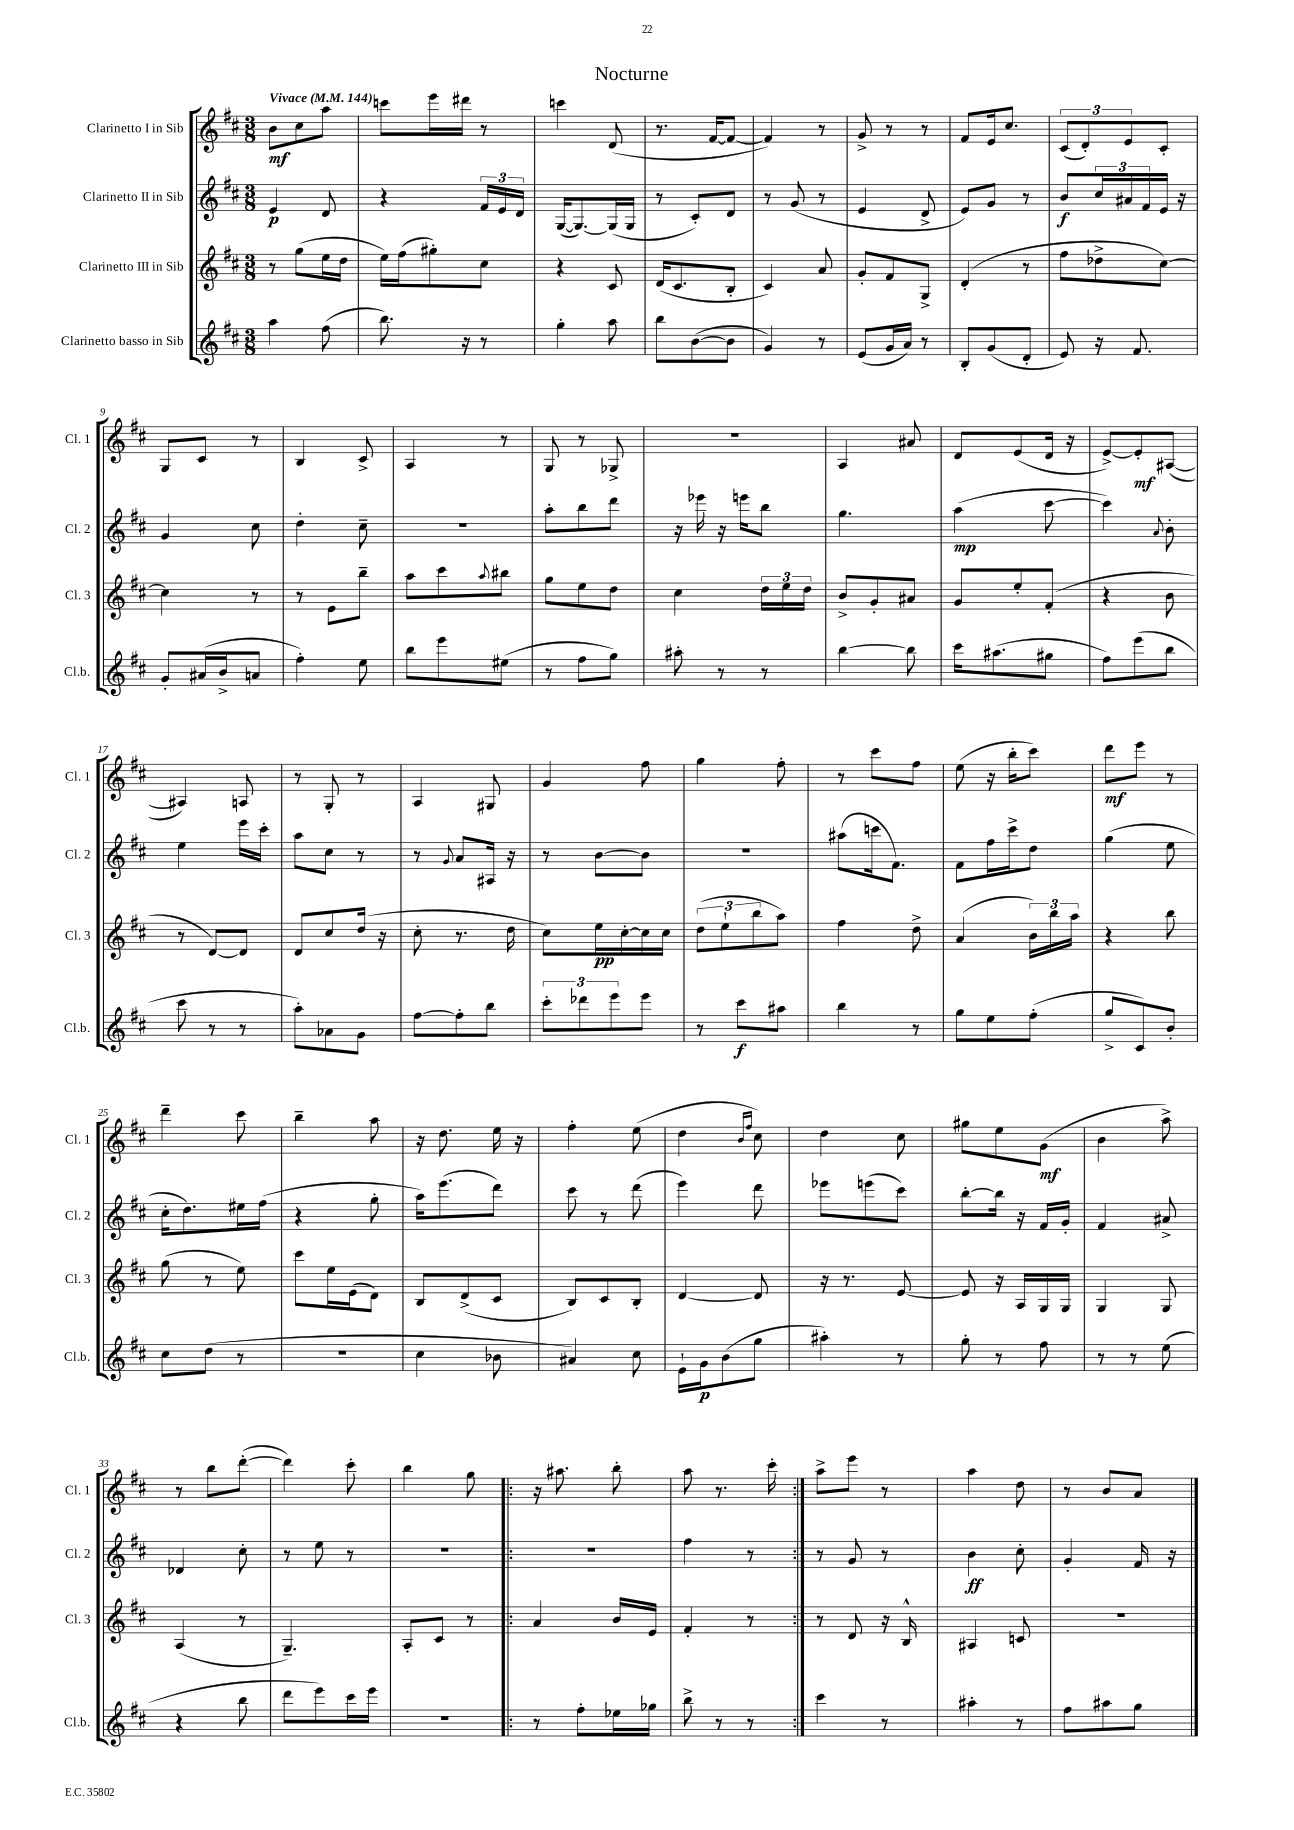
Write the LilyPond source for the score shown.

\header { title = "Nocturne" }
<<
\new StaffGroup <<
\new Staff = "s0" \with { instrumentName = "Clarinetto I in Sib" shortInstrumentName = "Cl. 1" } {
    \clef treble \key d \major \numericTimeSignature \time 3/8 \tempo "Vivace" 4 = 144
    b'8\mf cis''8 a''8 |
    c'''8 e'''16 dis'''16 r8 |
    c'''4 d'8( |
    r8. fis'16~ fis'8~ |
    fis'4) r8 |
    g'8-> r8 r8 |
    fis'8 e'16 cis''8. |
    \tuplet 3/2 { cis'8( d'8-.) e'8 } cis'8-. |
    g8 cis'8 r8 |
    b4 cis'8-> |
    a4 r8 |
    g8 r8 ges8-> |
    R4. |
    a4 ais'8 |
    d'8 e'8( d'16 r16 |
    e'8~->) e'8-.\mf ais8~( |
    ais4) a8 |
    r8 g8-. r8 |
    a4 gis8 |
    g'4 fis''8 |
    g''4 fis''8-. |
    r8 cis'''8 fis''8 |
    e''8( r16 b''16-. cis'''8) |
    d'''8\mf e'''8 r8 |
    d'''4-- cis'''8 |
    b''4-- a''8 |
    r16 d''8. e''16 r16 |
    fis''4-. e''8( |
    d''4 \grace { b'16 fis''16 } cis''8) |
    d''4 cis''8 |
    gis''8 e''8 g'8\mf( |
    b'4 a''8->) |
    r8 b''8 d'''8~-.( |
    d'''4) cis'''8-. |
    b''4 g''8 |
    \repeat volta 2 { r16 ais''8. b''8-. |
    a''8 r8. cis'''16-. | }
    a''8-> e'''8 r8 |
    a''4 d''8 |
    r8 b'8 a'8 \bar "|." |
}
\new Staff = "s1" \with { instrumentName = "Clarinetto II in Sib" shortInstrumentName = "Cl. 2" } {
    \clef treble \key d \major \numericTimeSignature \time 3/8
    e'4\p d'8 |
    r4 \tuplet 3/2 { fis'16 e'16 d'16 } |
    g16~( g8.~) g16( g16 |
    r8 cis'8-.) d'8 |
    r8 g'8( r8 |
    e'4 d'8-> |
    e'8) g'8 r8 |
    b'8\f \tuplet 3/2 { cis''16 ais'16 fis'16 } e'16 r16 |
    g'4 cis''8 |
    d''4-. cis''8-- |
    R4. |
    a''8-. b''8 d'''8 |
    r16 ees'''16 r16 e'''16 b''8 |
    g''4. |
    a''4\mp( cis'''8~ |
    cis'''4) \appoggiatura { a'8 } b'8-. |
    e''4 e'''16 cis'''16-. |
    a''8 cis''8 r8 |
    r8 \appoggiatura { g'8 } a'8 ais16 r16 |
    r8 b'8~ b'8 |
    R4. |
    ais''8( c'''16 fis'8.) |
    fis'8 fis''16 cis'''16-> d''8 |
    g''4( e''8 |
    cis''16-. d''8.) eis''16 fis''16( |
    r4 g''8-. |
    a''16) e'''8.( d'''8) |
    cis'''8 r8 d'''8( |
    e'''4) d'''8 |
    ees'''8 e'''8( cis'''8) |
    b''8~-. b''16 r16 fis'16 g'16-. |
    fis'4 ais'8-> |
    des'4 cis''8-. |
    r8 e''8 r8 |
    R4. |
    \repeat volta 2 { R4. |
    fis''4 r8 | }
    r8 g'8 r8 |
    b'4\ff cis''8-. |
    g'4-. fis'16 r16 \bar "|." |
}
\new Staff = "s2" \with { instrumentName = "Clarinetto III in Sib" shortInstrumentName = "Cl. 3" } {
    \clef treble \key d \major \numericTimeSignature \time 3/8
    r8 g''8( e''16 d''16 |
    e''16) fis''16( gis''8-.) cis''8 |
    r4 cis'8 |
    d'16( cis'8. b8-. |
    cis'4) a'8 |
    g'8-. fis'8 g8-> |
    d'4-.( r8 |
    fis''8 des''8-> cis''8~) |
    cis''4 r8 |
    r8 e'8 b''8-- |
    a''8 cis'''8 \appoggiatura { a''8 } bis''8 |
    g''8 e''8 d''8 |
    cis''4 \tuplet 3/2 { d''16 e''16 d''16 } |
    b'8-> g'8-. ais'8 |
    g'8 e''8-. fis'8-.( |
    r4 b'8 |
    r8 d'8~) d'8 |
    d'8 cis''8 d''16( r16 |
    cis''8-. r8. d''16 |
    cis''8) e''16\pp cis''16~-. cis''16 cis''16 |
    \tuplet 3/2 { d''8( e''8-! b''8 } a''8) |
    fis''4 d''8-> |
    a'4( \tuplet 3/2 { b'16) b''16 a''16 } |
    r4 b''8 |
    g''8( r8 e''8) |
    cis'''8 e''16 e'16( d'8) |
    b8 d'8->( cis'8 |
    b8) cis'8 b8-. |
    d'4~ d'8 |
    r16 r8. e'8~ |
    e'8 r16 a16 g16 g16 |
    g4 g8 |
    a4( r8 |
    g4.--) |
    a8-. cis'8 r8 |
    \repeat volta 2 { a'4 b'16 e'16 |
    fis'4-. r8 | }
    r8 d'8 r16 b16-^ |
    ais4 c'8 |
    R4. \bar "|." |
}
\new Staff = "s3" \with { instrumentName = "Clarinetto basso in Sib" shortInstrumentName = "Cl.b." } {
    \clef treble \key d \major \numericTimeSignature \time 3/8
    a''4 fis''8( |
    b''8.) r16 r8 |
    g''4-. a''8 |
    b''8 b'8~( b'8 |
    g'4) r8 |
    e'8( g'16 a'16) r8 |
    b8-. g'8( d'8-. |
    e'8) r16 fis'8. |
    g'8-. ais'16( b'16-> a'8 |
    fis''4-.) e''8 |
    b''8 e'''8 eis''8( |
    r8 fis''8 g''8) |
    ais''8-. r8 r8 |
    b''4~ b''8 |
    cis'''16 ais''8.( gis''8 |
    fis''8) e'''8( b''8 |
    cis'''8 r8 r8 |
    a''8-.) aes'8 g'8 |
    fis''8~ fis''8-. b''8 |
    \tuplet 3/2 { cis'''8-. des'''8 e'''8 } e'''8 |
    r8 cis'''8\f ais''8 |
    b''4 r8 |
    g''8 e''8 fis''8-.( |
    g''8-> cis'8) b'8-. |
    cis''8 d''8( r8 |
    R4. |
    cis''4 bes'8 |
    ais'4) cis''8 |
    e'16-! g'16\p b'8( g''8 |
    ais''4-.) r8 |
    g''8-. r8 fis''8 |
    r8 r8 e''8( |
    r4 b''8 |
    d'''8 e'''8) cis'''16 e'''16 |
    R4. |
    \repeat volta 2 { r8 fis''8-. ees''16 ges''16 |
    b''8-> r8 r8 | }
    cis'''4 r8 |
    ais''4-. r8 |
    fis''8 ais''8 g''8 \bar "|." |
}
>>
>>
